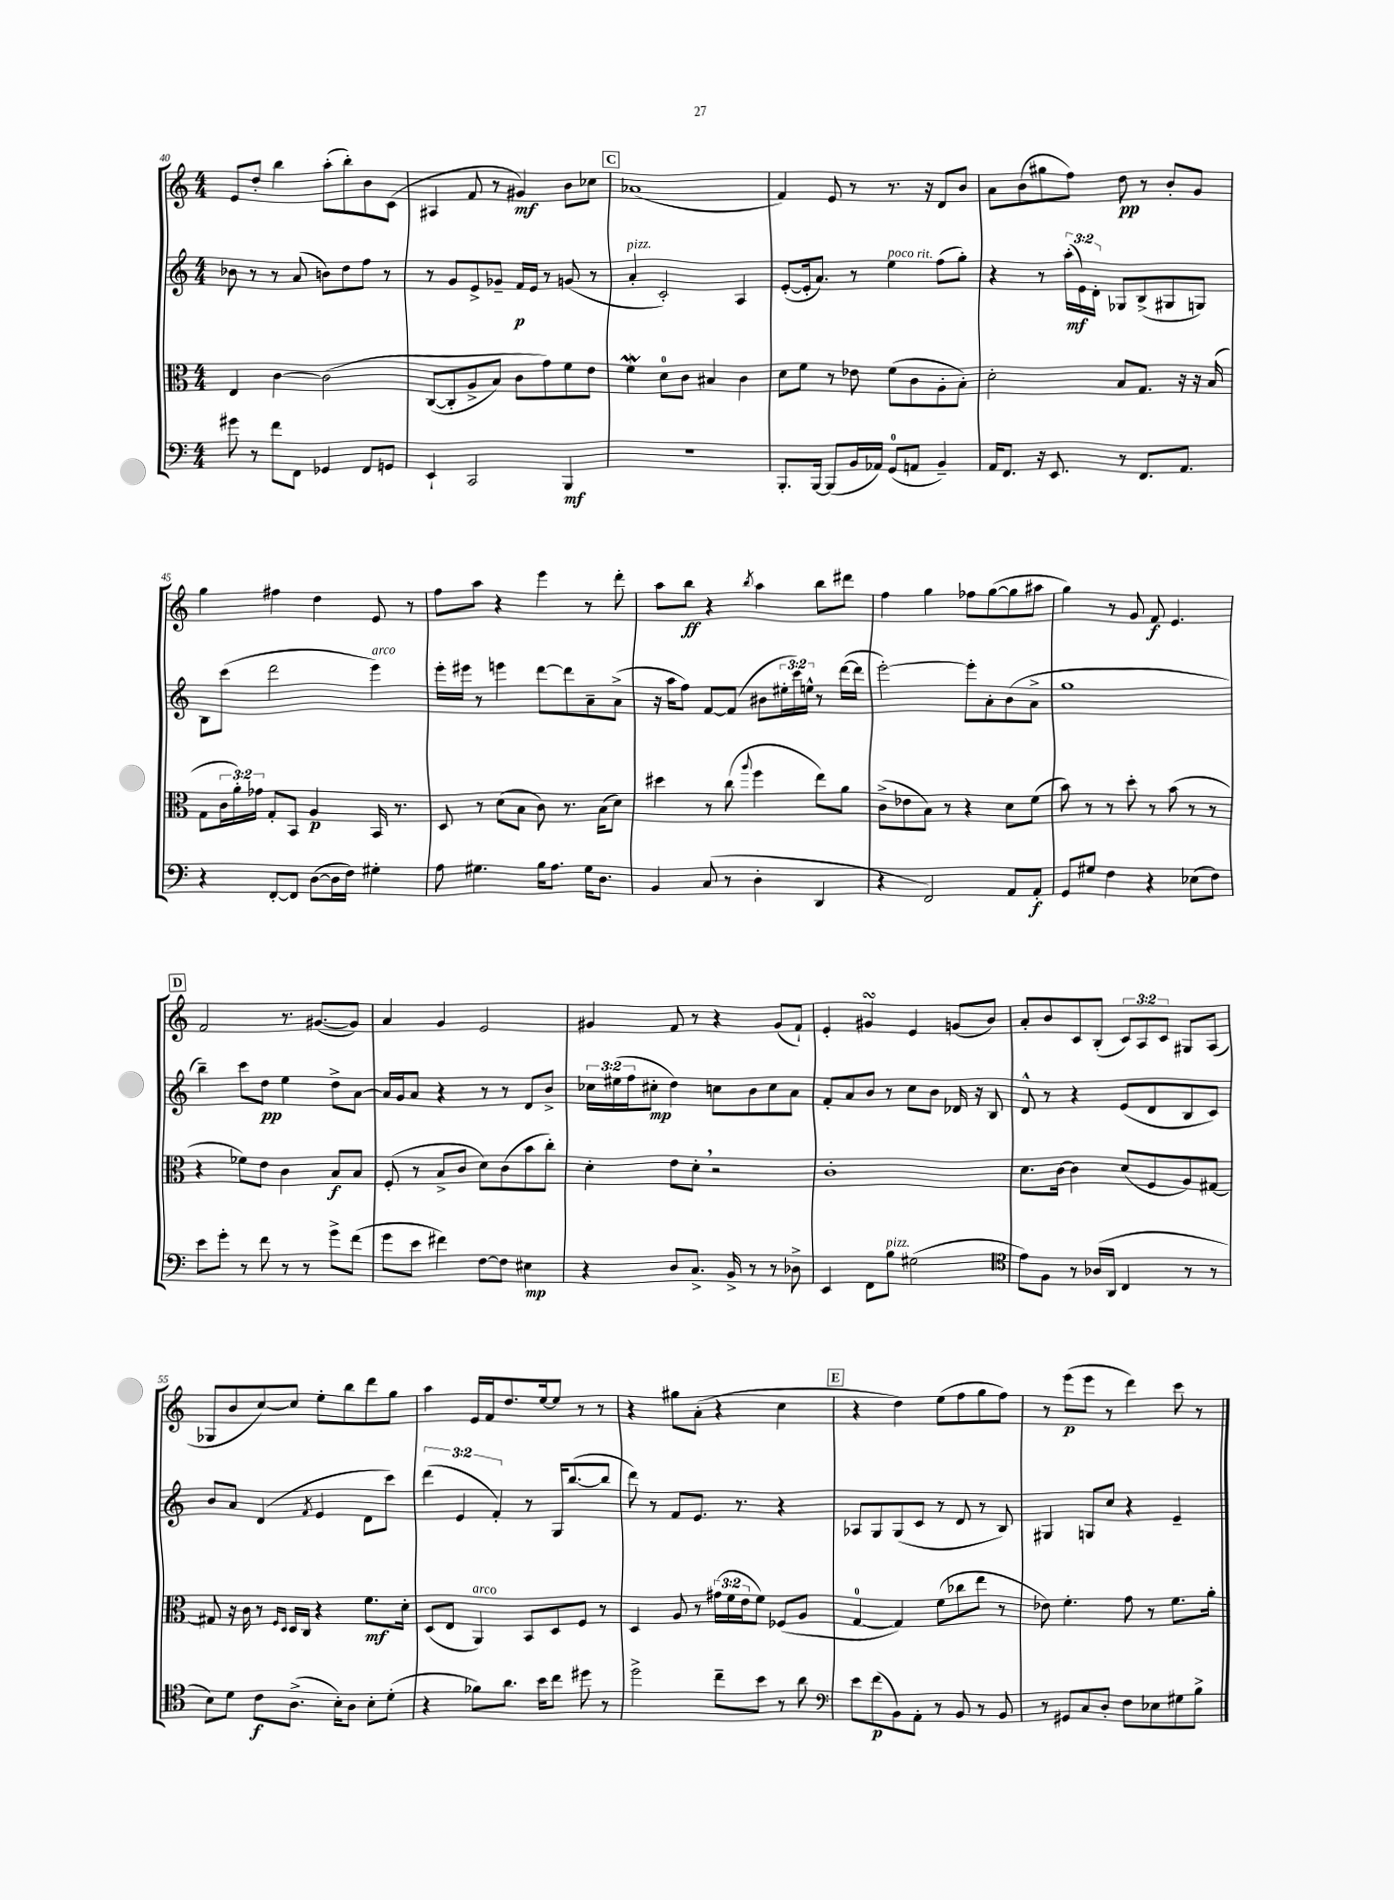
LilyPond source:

<<
\new StaffGroup <<
\new Staff = "s0" {
    \clef treble \key c \major \numericTimeSignature \time 4/4 \override Staff.TupletNumber.text = #tuplet-number::calc-fraction-text
    e'8 d''8-. b''4 a''8-.( b''8-.) b'8 c'8( |
    ais4 f'8 r8 gis'4\mf) b'8 ces''8 |
    \mark \markup { \box "C" } aes'1( |
    f'4) e'8 r8 r8. r16 d'8 b'8 |
    a'8 b'8( gis''8 f''8) d''8\pp r8 b'8-. g'8 |
    g''4 fis''4 d''4 e'8 r8 |
    f''8 a''8 r4 e'''4 r8 d'''8-. |
    a''8 b''8\ff r4 \acciaccatura { b''8 } a''4 b''8 dis'''8 |
    f''4 g''4 fes''8 g''8~( g''8 ais''8 |
    g''4) r8 g'8 f'8\f e'4. |
    \mark \markup { \box "D" } f'2 r8. gis'8.~( gis'8) |
    a'4 g'4 e'2 |
    gis'4 f'8 r8 r4 gis'8( f'8-!) |
    e'4-. gis'4\turn e'4 g'8( b'8) |
    a'8-. b'8 c'8 b8-.( \tuplet 3/2 { c'8) a8 c'8 } gis8 a8( |
    ges8 b'8 c''8~) c''8 e''8-. b''8 d'''8 g''8 |
    a''4 e'16 f'16 d''8. e''16~ e''8 r8 r8 |
    r4 gis''8 a'8-.( r4 c''4 |
    \mark \markup { \box "E" } r4 d''4) e''8( f''8 g''8 f''8) |
    r8 e'''8\p( e'''8 r8 d'''4) c'''8 r8 \bar "|." |
}
\new Staff = "s1" {
    \clef treble \key c \major \numericTimeSignature \time 4/4 \override Staff.TupletNumber.text = #tuplet-number::calc-fraction-text
    bes'8 r8 r8 a'8( b'8) d''8 f''8 r8 |
    r8 g'8 e'8-> ges'8-- f'16\p e'16 r8 g'8( r8 |
    \mark \markup { \box "C" } a'4-.^\markup { \italic "pizz." } c'2-.) a4 |
    e'8~-.( e'16-. a'8.) r8 e''4^\markup { \italic "poco rit." } f''8( g''8-.) |
    r4 r8 \tuplet 3/2 { a''16-.\mf( e'16) d'16-. } ges8 b8->( gis8 g8) |
    b8 c'''8( d'''2 e'''4^\markup { \italic "arco" }) |
    e'''16-. eis'''16 r8 e'''4 d'''8~ d'''8 a'8-- a'8->( |
    r16 a''16 f''8) f'8~ f'8( bis'8 \tuplet 3/2 { eis''16-. c'''16) e''16-^ } r8 d'''16~( d'''16 |
    e'''2~-.) e'''8-. a'8-. b'8( a'8-> |
    g''1 |
    \mark \markup { \box "D" } b''4--) c'''8 d''8\pp e''4 d''8-> a'8~ |
    a'16 g'16 a'8 r4 r8 r8 d'8 b'8-> |
    \tuplet 3/2 { ces''16 eis''16( f''16 } cis''8-.\mp d''4) c''8 b'8 c''8 a'8 |
    f'8-. a'8 b'8 r8 c''8 b'8 des'16 r16 b8 |
    d'8-^ r8 r4 e'8( d'8 b8 c'8) |
    b'8 a'8 d'4( \acciaccatura { f'8 } e'4 d'8 c'''8) |
    \tuplet 3/2 { d'''4( e'4 f'4-.) } r8 g16 b''8.~( b''8 |
    d'''8) r8 f'8 e'8. r8. r4 |
    \mark \markup { \box "E" } aes8 g8 g8( c'8 r8 d'8 r8 b8) |
    gis4 g8 c''8 r4 e'4-- \bar "|." |
}
\new Staff = "s2" {
    \clef alto \key c \major \numericTimeSignature \time 4/4 \override Staff.TupletNumber.text = #tuplet-number::calc-fraction-text
    e4 c'4~ c'2\( |
    c8~( c8-. a8-> b8) c'8 g'8\) f'8 e'8 |
    \mark \markup { \box "C" } f'4\mordent d'8-0 c'8 bis4 c'4 |
    d'8 f'8 r8 ees'8 f'8( c'8 a8-. b8-.) |
    d'2-. b8 g8. r16 r16 b16( |
    g8 \tuplet 3/2 { c'16 a'16-.) ges'16 } g8-. b,8 a4\p b,16 r8. |
    d8 r8 d'8( b8 c'8) r8. b16( d'8) |
    dis''4 r8 c''8( \appoggiatura { a''8 } f''4 e''8) a'8 |
    c'8->( ees'8 b8) r8 r4 d'8 f'8( |
    b'8) r8 r8 d''8-. r8 b'8( r8 r8 |
    \mark \markup { \box "D" } r4 fes'8) e'8 c'4 b8\f b8 |
    f8-.( r8 b8-> c'8 d'8) c'8( b'8 c''8-.) |
    d'4-. e'8 d'8-. \breathe r2 |
    c'1-. |
    d'8. c'16~ c'4 d'8( f8 a8) gis8~ |
    gis8 r16 c'16 r8 \grace { f16 d16 } d16 c16 r4 f'8.\mf d'16-. |
    d8( e8 a,4^\markup { \italic "arco" }) b,8 d8 f8 r8 |
    d4 a8 r8 \tuplet 3/2 { gis'16( f'16 e'16 } f'8) fes8( a8 |
    \mark \markup { \box "E" } g4-0~ g4) f'8( ces''8 e''8 r8 |
    ees'8) f'4.-. g'8 r8 f'8. a'16-. \bar "|." |
}
\new Staff = "s3" {
    \clef bass \key c \major \numericTimeSignature \time 4/4
    gis'8 r8 f'8 f,8 ges,4 f,8 g,8 |
    e,4-! c,2 b,,4\mf |
    \mark \markup { \box "C" } R1 |
    b,,8.-. b,,16~ b,,8( b,16 aes,16) g,8-0( a,8 b,4--) |
    a,16 f,8. r16 e,8. r8 f,8. a,8. |
    r4 f,8~-. f,8 d8~( d16 f16) gis4-. |
    a8 gis4. b16 a8. gis16 d8. |
    b,4 c8( r8 d4-. d,4 |
    r4 f,2) a,8 a,8-.\f |
    g,8 gis8 f4 r4 ees8( f8) |
    \mark \markup { \box "D" } e'8 g'8-. r8 f'8 r8 r8 g'8-> f'8( |
    g'8 e'8 fis'4) f8~ f8 eis4\mp |
    r4 d8 c8.-> b,16-> r8 r8 des8-> |
    e,4 f,8 b8^\markup { \italic "pizz." } gis2( |
    \clef tenor e'8) f8 r8 aes16( a,16 c4 r8 r8 |
    b8) d'8 c'8\f a8.->( b16-.) a8 b8-. d'8-.( |
    r4 fes'8) a'8. b'16 c''8 dis''8 r8 |
    d''2-> c''8-- b'8 r8 a'8 |
    \mark \markup { \box "E" } \clef bass e'8 f'8\p( b,8) a,8-. r8 b,8 r8 b,8 |
    r8 gis,8 c8 d8-. f8 ees8 gis8 b8-> \bar "|." |
}
>>
>>
\layout { \context { \Score currentBarNumber = #40 } }
